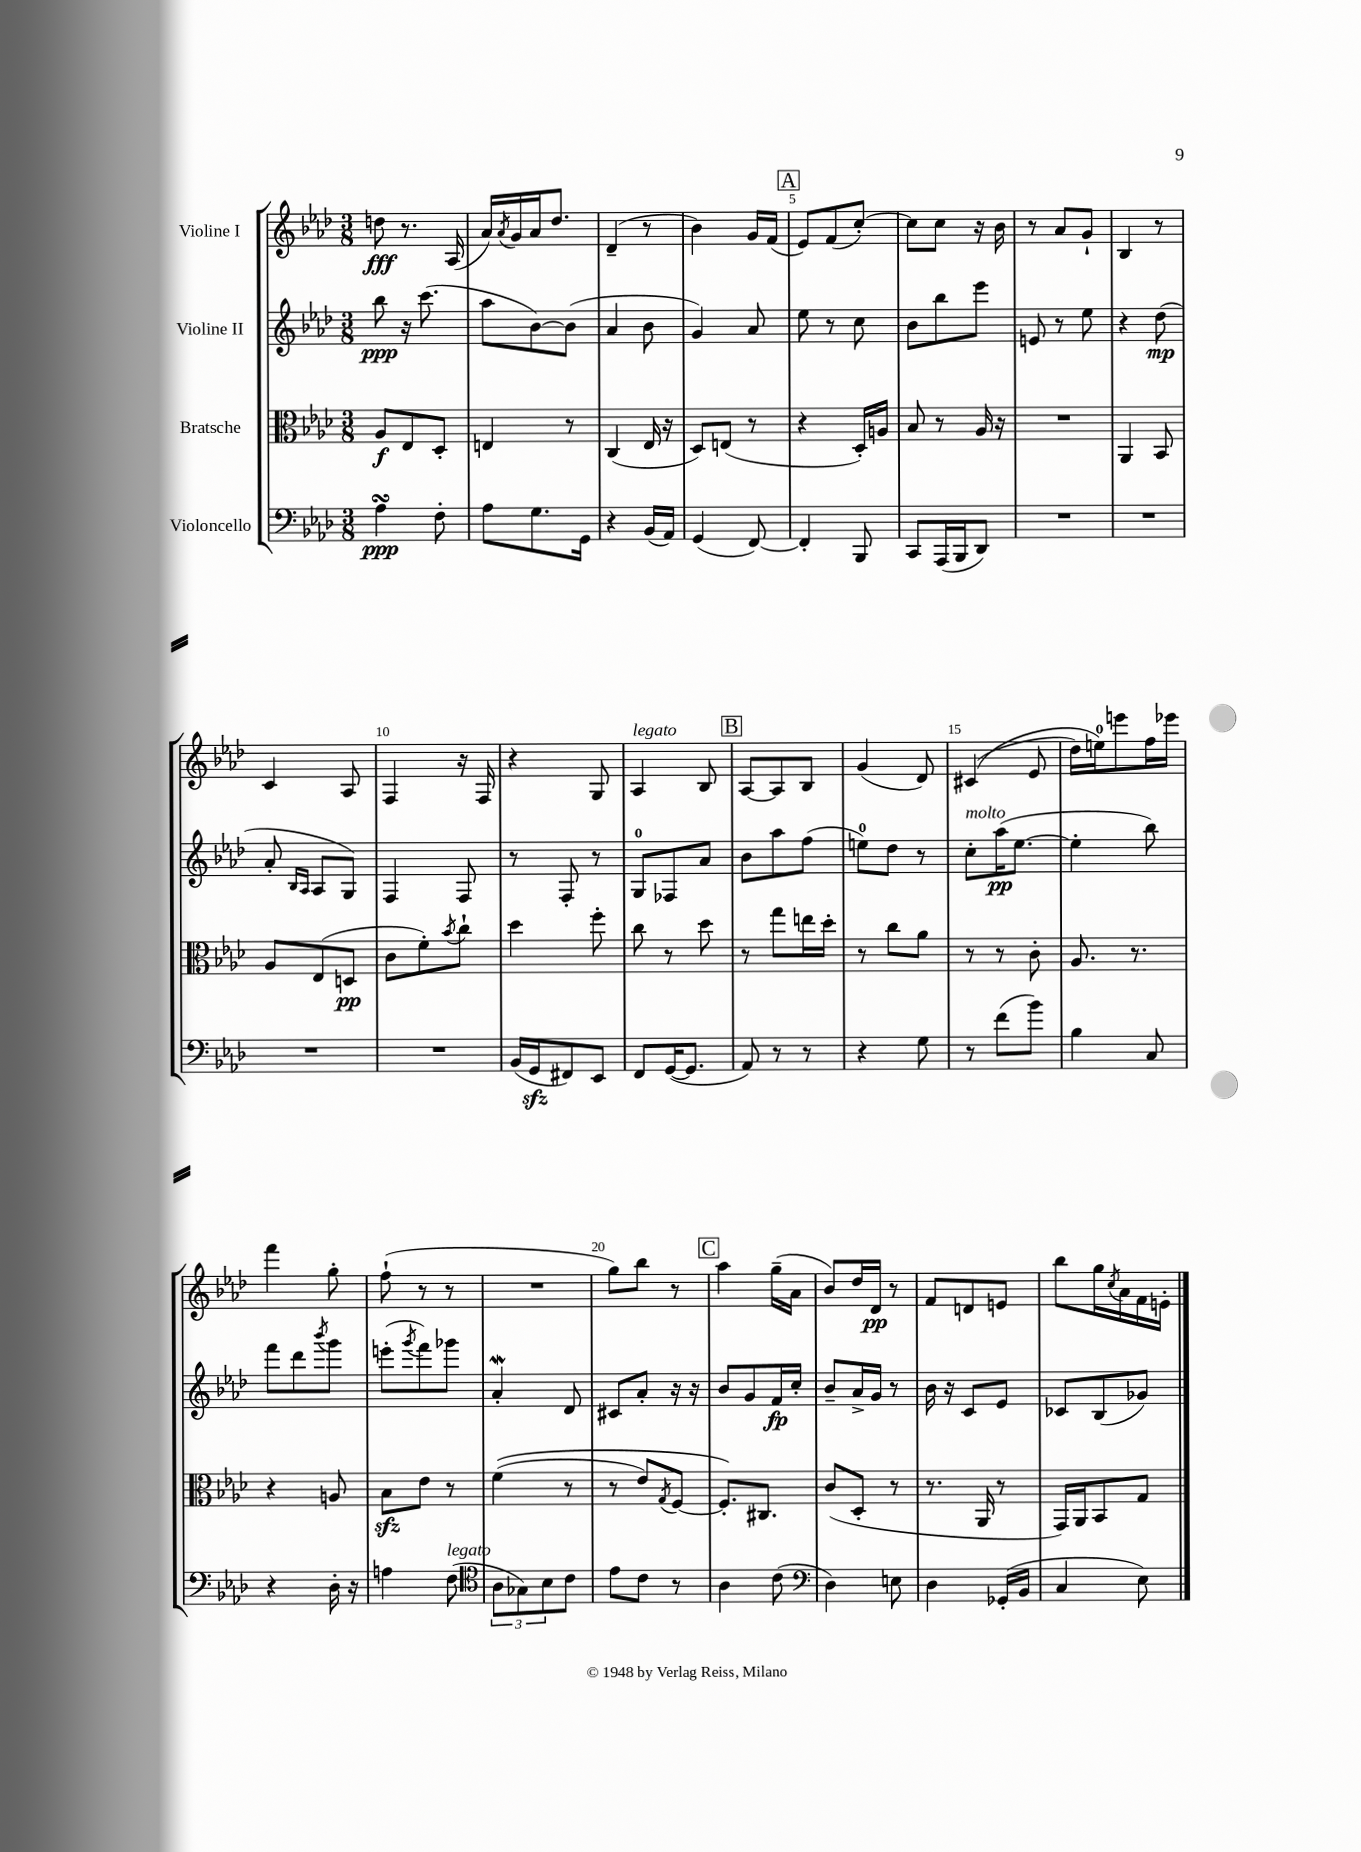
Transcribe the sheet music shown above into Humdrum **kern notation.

**kern	**kern	**kern	**kern
*staff4	*staff3	*staff2	*staff1
*clefF4	*clefC3	*clefG2	*clefG2
*k[b-e-a-d-]	*k[b-e-a-d-]	*k[b-e-a-d-]	*k[b-e-a-d-]
*M3/8	*M3/8	*M3/8	*M3/8
4A-	8A-	8bb-	8dd
.	8E-	16r	8.r
.	.	(8.ccc	.
8F'	8D-'	.	.
.	.	.	(16A-
=	=	=	=
8A-	4E	8aa-	16a-)
.	.	.	8qa-
.	.	.	16g
8.G	.	[8b-)	16a-
.	.	.	8.dd-
.	8r	(8b-]	.
16GG	.	.	.
=	=	=	=
4r	(4C	4a-	(4d-~
(16BB-	16E-	8b-	8r
16AA-)	16r	.	.
=	=	=	=
(4GG	8D-)	4g)	4b-)
.	(8E	.	.
[8FF)	8r	8a-	16g
.	.	.	(16f
=	=	=	=
4FF']	4r	8ee-	8e-)
.	.	8r	(8f
8BBB-	16D-')	8cc	[8cc')
.	16A	.	.
=	=	=	=
8CC	8B-	8b-	8cc]
(16AAA-	8r	8bb-	8cc
16BBB-	.	.	.
8DD-)	16A-	8eee-	16r
.	16r	.	16b-
=	=	=	=
4.r	4.r	8e	8r
.	.	8r	8a-
.	.	8ee-	8g`
=	=	=	=
4.r	4AA-	4r	4B-
.	8BB-	(8dd-	8r
=	=	=	=
4.r	8A-	8a-'	4c
.	.	16qqB-	.
.	.	16qqA-	.
.	(8E-	8A-	.
.	8D	8G)	8A-
=	=	=	=
4.r	8c	4F	4F
.	8f')	.	.
.	8qb-	.	.
.	8cc`	8F	16r
.	.	.	16F
=	=	=	=
(16BB-	4dd-	8r	4r
16GG	.	.	.
8FF#)	.	8F'	.
8EE-	8ff'	8r	8G
=	=	=	=
8FF	8cc	8G	4A-
([16GG	8r	8F-	.
8.GG]	.	.	.
.	8dd-	8a-	8B-
=	=	=	=
8AA-)	8r	8b-	[8A-
8r	8gg	8aa-	8A-]
8r	16ee	(8ff	8B-
.	16dd-'	.	.
=	=	=	=
4r	8r	8ee)	(4g
.	8cc	8dd-	.
8G	8a-	8r	8d-)
=	=	=	=
8r	8r	8cc'	&((4c#
(8f	8r	(16aa-	.
.	.	[8.ee-	.
8b-)	8c'	.	8e-
=	=	=	=
4B-	8.A-	4ee-']	16dd-)
.	.	.	16ee&)
.	.	.	8eee
.	8.r	.	.
8C	.	8bb-)	16ff
.	.	.	16eee-
=	=	=	=
4r	4r	8fff	4fff
.	.	8ddd-	.
.	.	8qbbb-	.
16D-'	8A	8ggg	8gg'
16r	.	.	.
=	=	=	=
4A	8B-	(8eee'	(8ff`
.	.	8qggg	.
.	8e-	8fff)	8r
(8F	8r	8ggg-	8r
=	=	=	=
*clefC4	*	*	*
12A-	&((4f	4a-'	4.r
12G-)	.	.	.
12B-	.	.	.
8c	8r	8d-	.
=	=	=	=
8e-	8r	8c#	8gg)
8c	8e-)	8a-'	8bb-
.	8qG	.	.
8r	[8F	16r	8r
.	.	16r	.
=	=	=	=
4A-	8.F']&)	8b-	4aa-
.	.	8g	.
.	8.C#	.	.
(8c	.	16f	(16gg~
.	.	16cc'	16a-
=	=	=	=
*clefF4	*	*	*
4D-)	(8c	8b-~	8b-)
.	8D-'	16a-^	16dd-
.	.	16g	16d-
8E	8r	8r	8r
=	=	=	=
4D-	8.r	16b-	8f
.	.	16r	.
.	.	8c	8d
.	16AA-	.	.
(16GG-'	8r	8e-	8e
16BB-	.	.	.
=	=	=	=
4C	16GG)	8c-	8bb-
.	16AA-	.	.
.	8BB-	(8B-	16gg
.	.	.	8qcc
.	.	.	16a-
8E-)	8G	8g-)	16f
.	.	.	16e'
==	==	==	==
*-	*-	*-	*-
